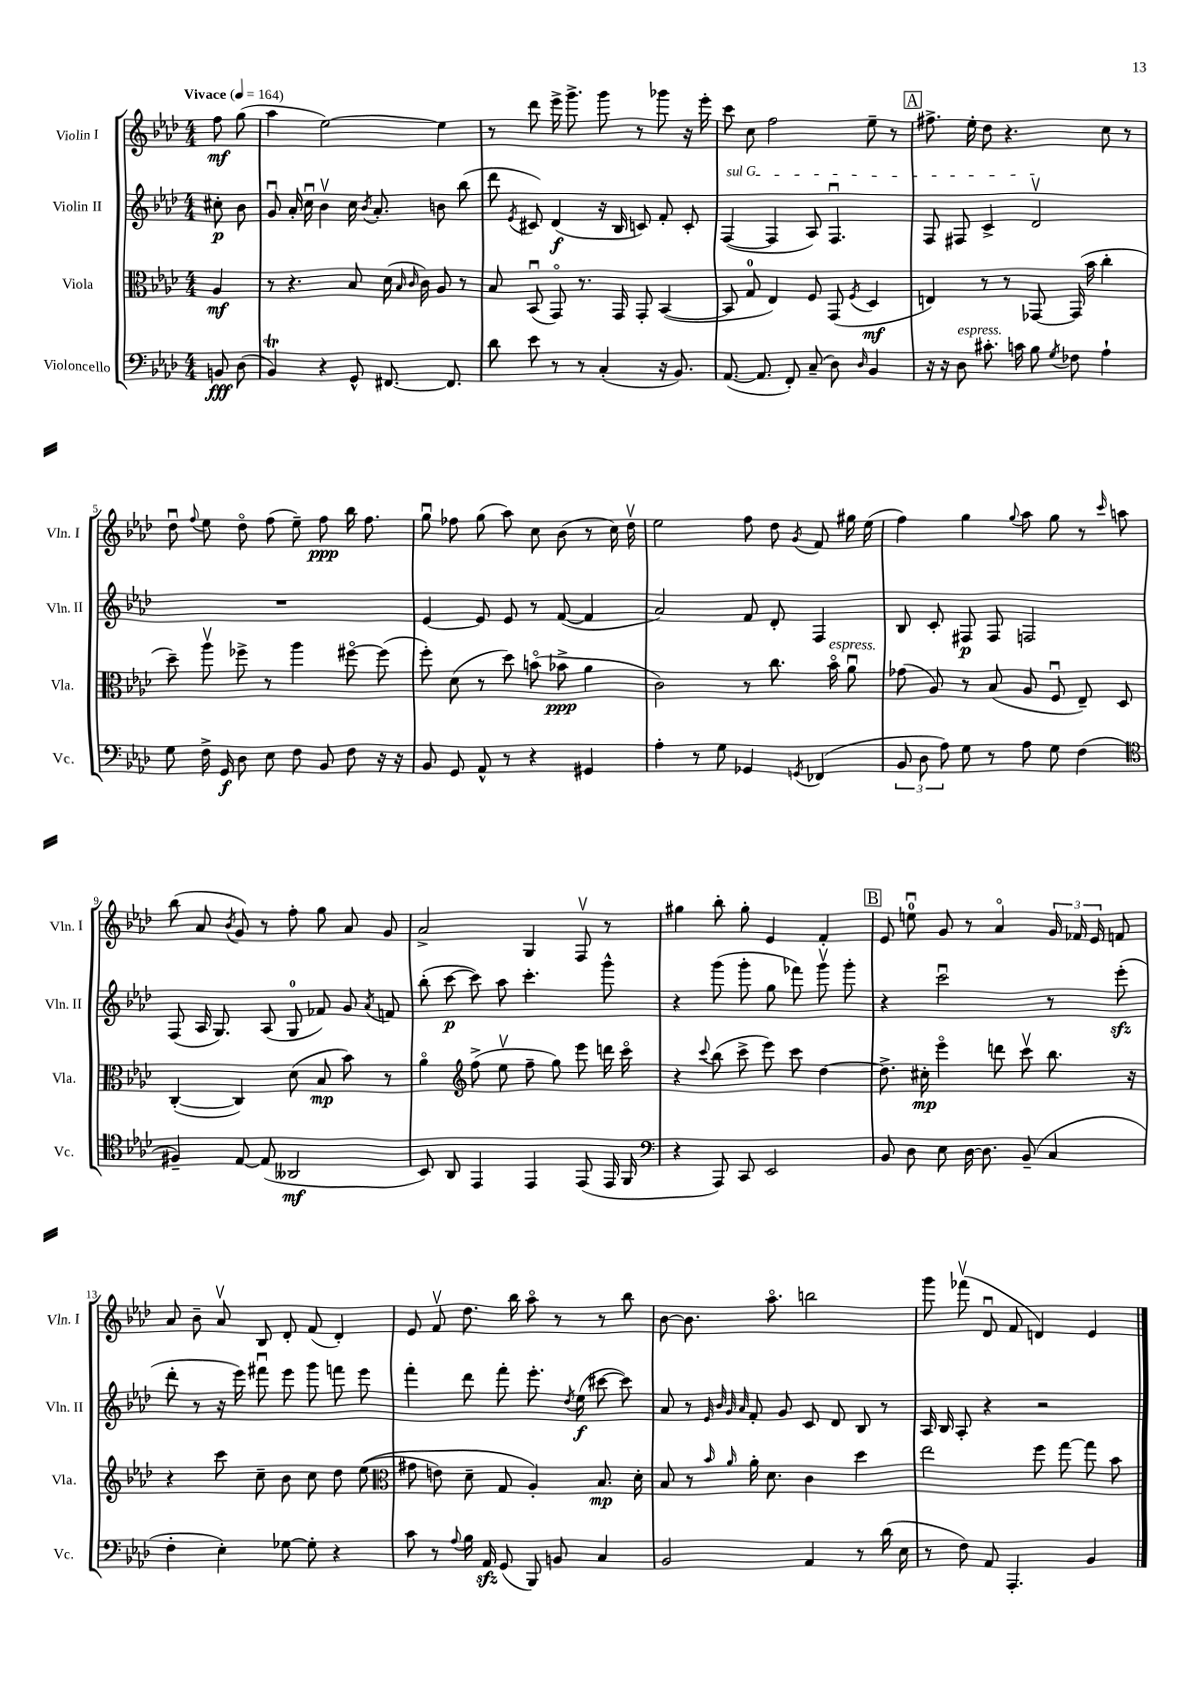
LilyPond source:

<<
\new StaffGroup <<
\new Staff = "s0" \with { instrumentName = "Violin I" shortInstrumentName = "Vln. I" } {
    \clef treble \key aes \major \numericTimeSignature \time 4/4 \partial 4 \tempo "Vivace" 4 = 164
    \autoBeamOff f''8\mf g''8( |
    aes''4 ees''2~) ees''4 |
    r8 des'''8 ees'''16-> g'''8.-> g'''8 r8 ges'''8 r16 ees'''16-. |
    c'''8 c''8 f''2 ees''8-- r8 |
    \mark \markup { \box "A" } fis''8.-> ees''16-. des''8 r4. c''8 r8 |
    des''8\downbow \appoggiatura { f''8 } ees''8 des''8\flageolet f''8( ees''8--) f''8\ppp bes''16 f''8. |
    g''8\downbow fes''8 g''8( aes''8) c''8 bes'8( r8 c''16) des''16\upbow |
    ees''2 f''8 des''8 \acciaccatura { g'8 } f'8 gis''16 ees''16( |
    f''4) g''4 \appoggiatura { g''8 } aes''8 g''8 r8 \grace { c'''16 } a''8 |
    bes''8( aes'8 \acciaccatura { bes'8 } g'8) r8 f''8-. g''8 aes'8 g'8 |
    aes'2-> g4 f8\upbow r8 |
    gis''4 bes''8-. gis''8-. ees'4 f'4-. |
    \mark \markup { \box "B" } ees'8 e''8-0\downbow g'8 r8 aes'4\flageolet \tuplet 3/2 { g'16 fes'16 ees'16 } f'8 |
    aes'8 bes'8-- aes'8\upbow bes8 des'8-. f'8( des'4-.) |
    ees'8 f'8\upbow des''8. bes''16 aes''8\flageolet r8 r8 bes''8 |
    bes'8~ bes'8. aes''8.\flageolet b''2 |
    g'''8 fes'''8\upbow( des'8\downbow f'8 d'4) ees'4 \bar "|." |
}
\new Staff = "s1" \with { instrumentName = "Violin II" shortInstrumentName = "Vln. II" } {
    \clef treble \key aes \major \numericTimeSignature \time 4/4 \partial 4
    \autoBeamOff cis''8-.\p bes'8 |
    g'8\downbow aes'16-. c''16\downbow bes'4\upbow c''16 \acciaccatura { bes'8 } aes'8.-. b'8 bes''8( |
    des'''8 \acciaccatura { ees'8 } cis'8) des'4\f( r16 bes16 c'8) f'8-. c'8-. |
    \once \override TextSpanner.bound-details.left.text = \markup { \italic "sul G" } f4~\startTextSpan( f4 aes8) f4.\downbow |
    \mark \markup { \box "A" } f8 fis8 c'4-> des'2\upbow\stopTextSpan |
    R1 |
    ees'4~ ees'8 ees'8 r8 f'8~( f'4 |
    aes'2) f'8 des'8-. f4 |
    bes8 c'8-. fis8\p fis8 f2 |
    f8( aes16 g8.) aes8( g8-0 fes'8) g'8 \acciaccatura { aes'8 } f'8 |
    bes''8-.( c'''8~\p c'''8) aes''8 c'''4.-. g'''8-^ |
    r4 g'''8( g'''8-. g''8 fes'''8) g'''8\upbow g'''8-. |
    \mark \markup { \box "B" } r4 c'''2\downbow r8 ees'''8-.\sfz( |
    des'''8-. r8 r16 ees'''16) fis'''8\downbow ees'''8 g'''8 f'''8 ees'''8 |
    f'''4-. des'''8 f'''8-. ees'''8.-. \acciaccatura { des''8 } ees''16\f( cis'''8~ cis'''8) |
    aes'8 r8 \grace { ees'32 bes'32 g'32 aes'32 } f'8-. g'8 c'8 des'8 bes8 r8 |
    aes16 bes16 aes8-. r4 r2 \bar "|." |
}
\new Staff = "s2" \with { instrumentName = "Viola" shortInstrumentName = "Vla." } {
    \clef alto \key aes \major \numericTimeSignature \time 4/4 \partial 4
    \autoBeamOff aes4\mf |
    r8 r4. bes8 des'16( \grace { bes16 c'16 } c'16) aes8 r8 |
    bes8 bes,8\downbow( g,8\flageolet) r8. g,16 g,8-. bes,4~( |
    bes,8 g8-0 ees4) f8 g,8( \acciaccatura { f8 } des4\mf |
    \mark \markup { \box "A" } e4) r8 r8 ges,8~ ges,16( bes'16 c''4-. |
    des''8--) aes''8\upbow fes''8-> r8 aes''4 fis''8~\flageolet fis''8( |
    f''8-.) des'8( r8 des''8) b'8\flageolet( bes'8->\ppp aes'4 |
    c'2) r8 c''8. bes'16\flageolet^\markup { \italic "espress." } aes'8\downbow |
    ges'8( aes8) r8 bes8( aes8 f8\downbow ees8--) des8 |
    c4~-.( c4) des'8( bes8\mp bes'8) r8 |
    aes'4\flageolet \clef treble f''8->( ees''8\upbow f''8-- g''8) ees'''8 d'''16 c'''16\flageolet |
    r4 \appoggiatura { c'''8 } bes''8( c'''8-> ees'''8) c'''8 des''4~ |
    \mark \markup { \box "B" } des''8.-> cis''16-.\mp ees'''4\flageolet d'''8 c'''8\upbow bes''8. r16 |
    r4 c'''8 c''8-- bes'8 c''8 des''8 ees''8(\( |
    \clef alto gis'8 e'8) des'8-- g8 aes4-.\) bes8.\mp des'16-. |
    bes8 r8 \grace { bes'16 aes'16 } aes'16-. des'8. c'4 des''4 |
    ees''2 f''8 g''8~ g''8 bes'8 \bar "|." |
}
\new Staff = "s3" \with { instrumentName = "Violoncello" shortInstrumentName = "Vc." } {
    \clef bass \key aes \major \numericTimeSignature \time 4/4 \partial 4
    \autoBeamOff b,8\fff des8( |
    bes,4\trill) r4 g,8-^ fis,8.~ fis,8. |
    des'8 ees'8 r8 r8 c4-.( r16 bes,8.) |
    aes,8.~( aes,8. f,8-.) c8--( des8) \grace { des16 } bes,4 |
    \mark \markup { \box "A" } r16 r16 des8^\markup { \italic "espress." } cis'8.-. c'16 bes8 \acciaccatura { g8 } fes8 aes4-! |
    g8 f16-> g,16\f des8 ees8 f8 bes,8 f8 r16 r16 |
    bes,8 g,8 aes,8-^ r8 r4 gis,4 |
    aes4-. r8 g8 ges,4 \acciaccatura { g,8 } fes,4( |
    \tuplet 3/2 { bes,8 des8 aes8) } g8 r8 aes8 g8 f4( |
    \clef tenor fis4--) ees8~ ees8( aeses,2\mf |
    bes,8) aes,8 ees,4 ees,4 ees,8( ees,16 f,16 |
    \clef bass r4 aes,,8) c,8 ees,2 |
    \mark \markup { \box "B" } bes,8 des8 ees8 des16~ des8. bes,8--( c4 |
    f4-. ees4-.) ges8~ ges8-. r4 |
    c'8 r8 \appoggiatura { aes8 } bes16 aes,16\sfz g,8( bes,,8) b,8 c4 |
    bes,2 aes,4 r8 des'16( ees16 |
    r8 f8) aes,8 aes,,4.-. bes,4 \bar "|." |
}
>>
>>
